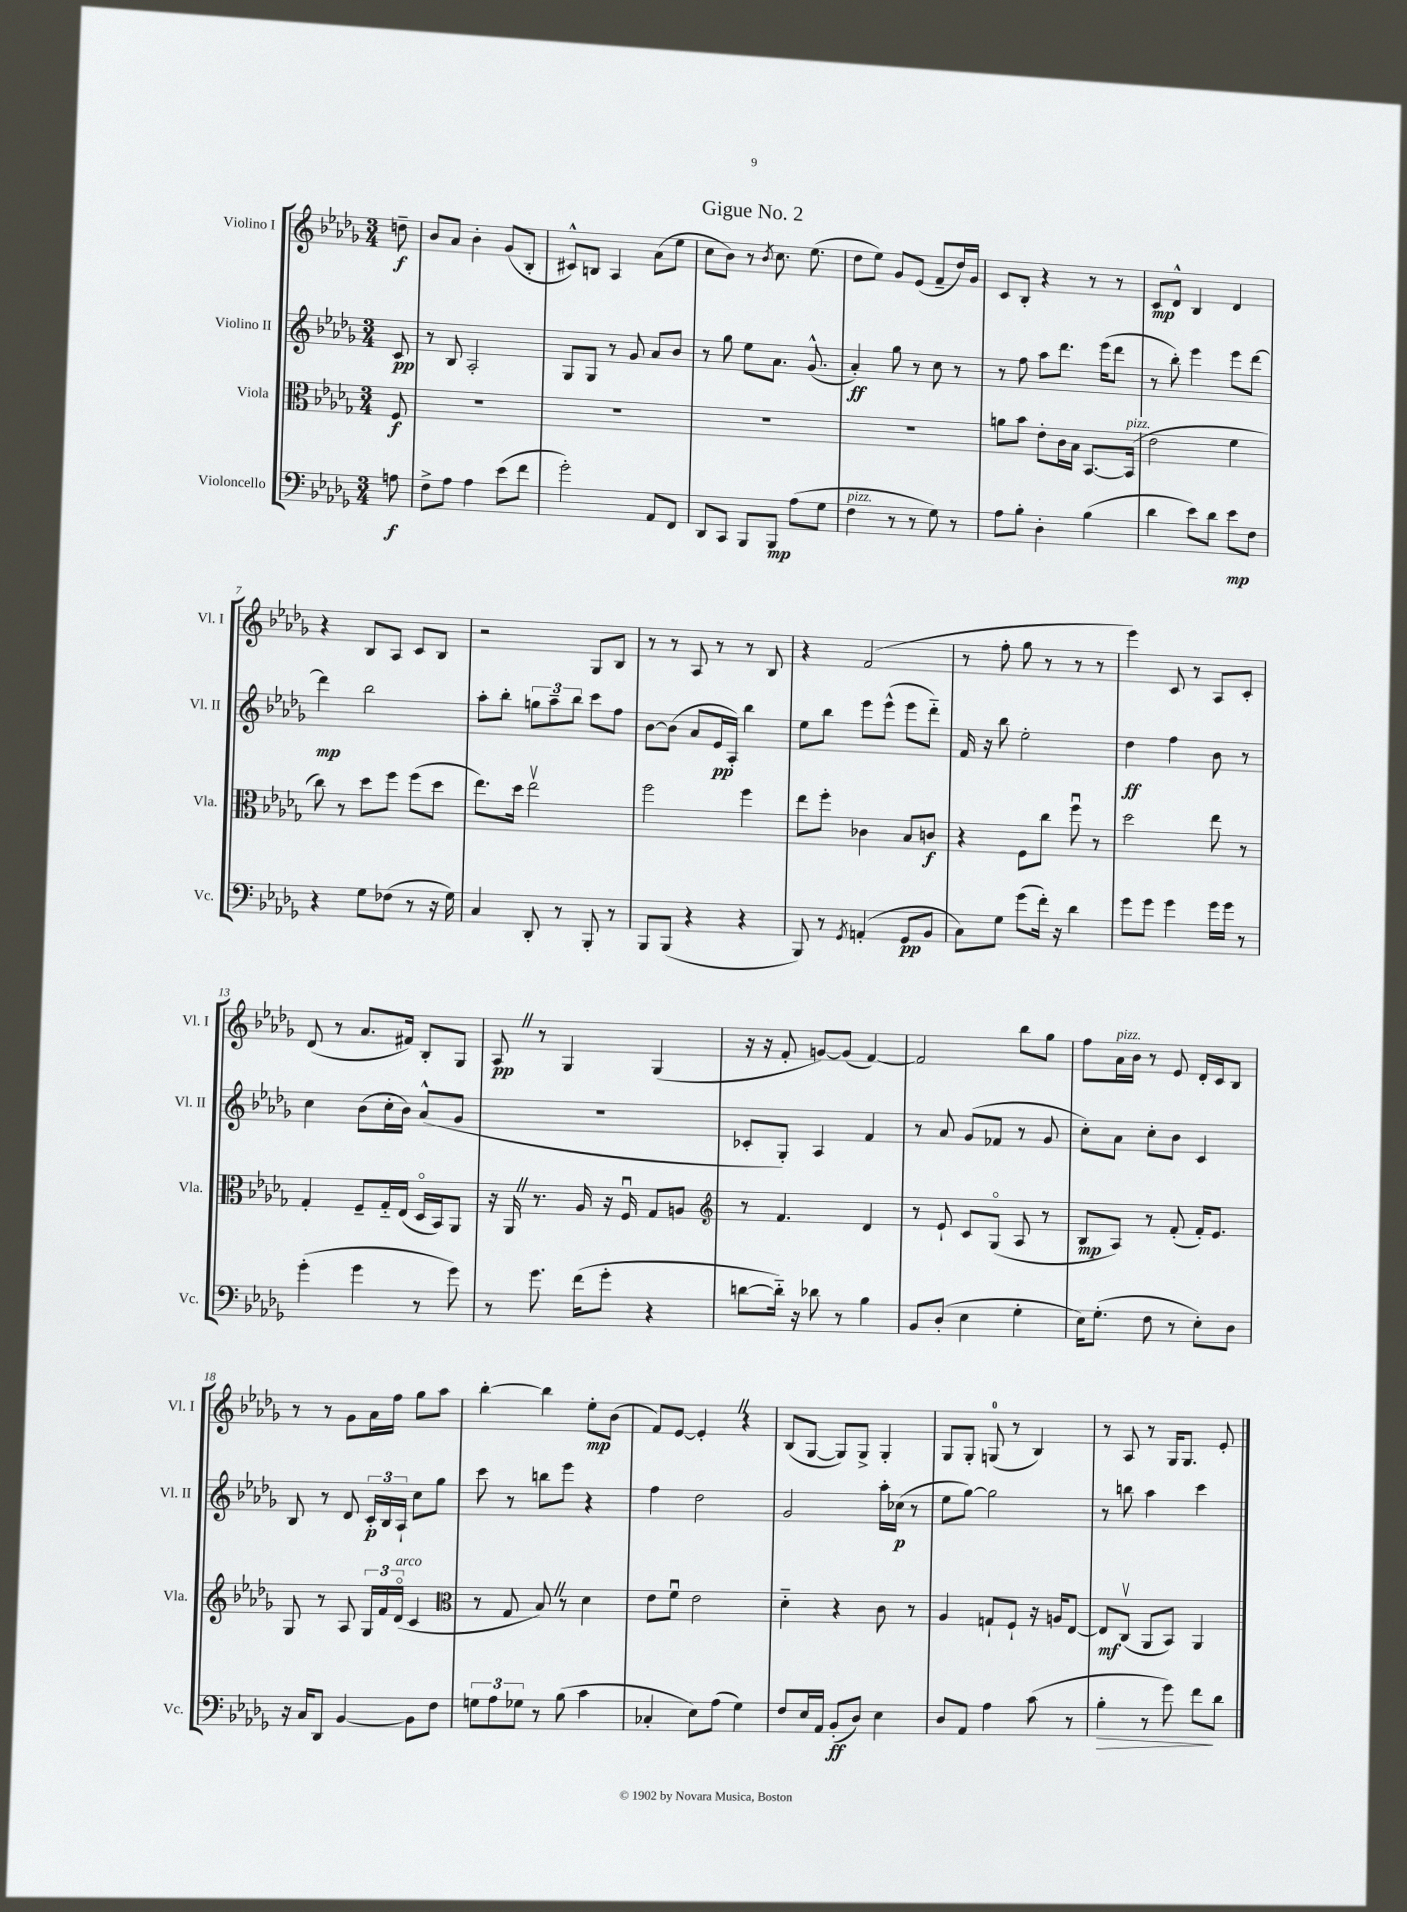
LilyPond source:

\header { title = "Gigue No. 2" }
<<
\new StaffGroup <<
\new Staff = "s0" \with { instrumentName = "Violino I" shortInstrumentName = "Vl. I" } {
    \clef treble \key des \major \numericTimeSignature \time 3/4 \partial 8
    \autoBeamOff d''8--\f |
    bes'8[ aes'8] bes'4-. ges'8[( bes8]-. |
    cis'8[-^) b8] aes4 aes'8[( ees''8] |
    c''8[ bes'8]) r8 \acciaccatura { bes'8 } c''8. ees''8.( |
    des''8[ ees''8]) ges'8[ ees'8]( f'8[-- des''16) ges'16] |
    c'8[ bes8]-. r4 r8 r8 |
    c'8[\mp des'8]-^ bes4 des'4 |
    r4 bes8[ aes8] c'8[ bes8] |
    r2 ges8[ bes8] |
    r8 r8 aes8 r8 r8 bes8 |
    r4 f'2( |
    r8 f''8-. ges''8 r8 r8 r8 |
    ees'''4) c'8 r8 aes8[ c'8]-. |
    des'8( r8 aes'8.[ fis'16]) bes8[-. ges8] |
    aes8\pp \once \override BreathingSign.text = \markup { \musicglyph "scripts.caesura.straight" } \breathe r8 ges4 ges4( |
    r16 r16 f'8-. g'8[~) g'8]( f'4~) |
    f'2 bes''8[ ges''8] |
    f''8[ aes'16^\markup { \italic "pizz." } bes'16] r8 ees'8 des'16[-. c'16 bes8] |
    r8 r8 ges'8[ aes'16 f''16] ges''8[ aes''8] |
    bes''4~-. bes''4 ees''8[-.\mp bes'8]( |
    f'8[) ees'8]~ ees'4-. \once \override BreathingSign.text = \markup { \musicglyph "scripts.caesura.straight" } \breathe r4 |
    bes8[( ges8]~ ges8[) ges8]-> ges4-. |
    ges8[ ges8]-. g8-0( r8 bes4) |
    r8 aes8 r8 ges16[ ges8.] ees'8-. \bar "|." |
}
\new Staff = "s1" \with { instrumentName = "Violino II" shortInstrumentName = "Vl. II" } {
    \clef treble \key des \major \numericTimeSignature \time 3/4 \partial 8
    \autoBeamOff c'8\pp |
    r8 bes8 aes2-. |
    ges8[ ges8] r8 ges'8 aes'8[ bes'8] |
    r8 ges''8 ees''8[ aes'8.] ges'8.-^( |
    aes'4-.\ff) ges''8 r8 c''8 r8 |
    r8 f''8 aes''8[ des'''8.] ees'''16[( des'''8] |
    r8 bes''8-.) ees'''4 ees'''8[ des'''8]~ |
    des'''4\mp bes''2 |
    aes''8[-. bes''8]-. \tuplet 3/2 { g''8[ aes''8-- bes''8] } c'''8[ f''8] |
    bes'8[~ bes'8]( aes'8[ ees'16\pp aes16]-.) bes''4 |
    ees''8[ bes''8] ees'''8[ ees'''8]-^( ees'''8[ des'''8]-_) |
    f'16 r16 bes''8 ees''2-. |
    des''4\ff f''4 bes'8 r8 |
    c''4 bes'8[( c''16-. bes'16]) aes'8[-^( ges'8] |
    R2. |
    ces'8[-. ges8]-.) aes4 f'4 |
    r8 aes'8 ges'8[( fes'8] r8 ges'8 |
    c''8[-.) aes'8] c''8[-. bes'8] c'4 |
    bes8 r8 des'8 \tuplet 3/2 { c'16[-.\p bes16 aes16]-! } c''8[ ges''8] |
    c'''8 r8 b''8[ ees'''8] r4 |
    f''4 des''2 |
    ges'2 aes''16[-. ces''16]\p( r8 |
    ees''8[ ges''8]~) ges''2 |
    r8 b''8 aes''4 c'''4 \bar "|." |
}
\new Staff = "s2" \with { instrumentName = "Viola" shortInstrumentName = "Vla." } {
    \clef alto \key des \major \numericTimeSignature \time 3/4 \partial 8
    \autoBeamOff f8\f |
    R2. |
    R2. |
    R2. |
    R2. |
    a'8[ bes'8] ees'8[-. c'16 bes16] bes,8.[~ bes,16]^\markup { \italic "pizz." }( |
    ees'2 f'4 |
    c''8) r8 des''8[ f''8] f''8[( des''8] |
    ees''8.[) des''16] ees''2\upbow |
    f''2 f''4 |
    ees''8[ f''8]-. ces'4 bes8[ c'8]\f |
    r4 f8[ c''8] f''8\downbow r8 |
    des''2 ees''8 r8 |
    ges4-. f8[-- ges16-_ ees16]( des16[\flageolet bes,16) aes,8] |
    r16 aes,16 \once \override BreathingSign.text = \markup { \musicglyph "scripts.caesura.straight" } \breathe r8. aes16 r16 f16\downbow ges8[ a8] |
    \clef treble r8 f'4. des'4 |
    r8 ees'8-! c'8[ ges8]\flageolet( aes8 r8 |
    bes8[\mp aes8]) r8 f'8-.( f'16[-.) ees'8.] |
    ges8 r8 aes8 \tuplet 3/2 { ges16[ f'16 des'16]\flageolet^\markup { \italic "arco" }( } c'4 |
    \clef alto r8 ges8 bes8) \once \override BreathingSign.text = \markup { \musicglyph "scripts.caesura.straight" } \breathe r8 des'4 |
    ees'8[ f'8]\downbow ees'2 |
    des'4-_ r4 c'8 r8 |
    aes4 g8[-! f8]-! r16 a16[ ees8]~ |
    ees8[\mf c8]\upbow( aes,8[ bes,8]) aes,4 \bar "|." |
}
\new Staff = "s3" \with { instrumentName = "Violoncello" shortInstrumentName = "Vc." } {
    \clef bass \key des \major \numericTimeSignature \time 3/4 \partial 8
    \autoBeamOff a8\f |
    f8[-> aes8] aes4 ees'8[( f'8] |
    ges'2-.) aes,8[ f,8] |
    des,8[ c,8] bes,,8[ bes,,8]\mp aes8[( ges8] |
    f4^\markup { \italic "pizz." } r8 r8 ges8) r8 |
    aes8[ bes8]-. des4-. bes4( |
    des'4 ees'8[) des'8] ees'8[\mp f8] |
    r4 ges8[ fes8]( r8 r16 ges16) |
    c4 des,8-. r8 bes,,8-. r8 |
    bes,,8[ bes,,8]( r4 r4 |
    bes,,8) r8 \acciaccatura { ges,8 } a,4-.( ges,8[\pp bes,8] |
    c8[) ges8] ges'8[( f'16]-.) r16 des'4 |
    ges'8[ ges'8] ges'4 ges'16[ ges'16] r8 |
    ges'4-.( ges'4 r8 ges'8) |
    r8 ges'8. f'16[( ges'8]-. r4 |
    d'8[~ d'16]-_) r16 des'8 r8 bes4 |
    bes,8[ des8]-.( ees4 ges4-. |
    ees16[) ges8.]-.( f8 r8 ees8[-.) des8] |
    r16 c16[ des,8] bes,4~ bes,8[ f8] |
    \tuplet 3/2 { g8[ aes8 ges8] } r8 bes8( c'4 |
    ces4-. ees8[) aes8]( ges4) |
    f8[ ees16 aes,16] bes,8[-.\ff( des8]) ees4 |
    des8[ aes,8] aes4 c'8( r8 |
    bes4-.\> r8 ges'8) f'8[\! des'8] \bar "|." |
}
>>
>>
